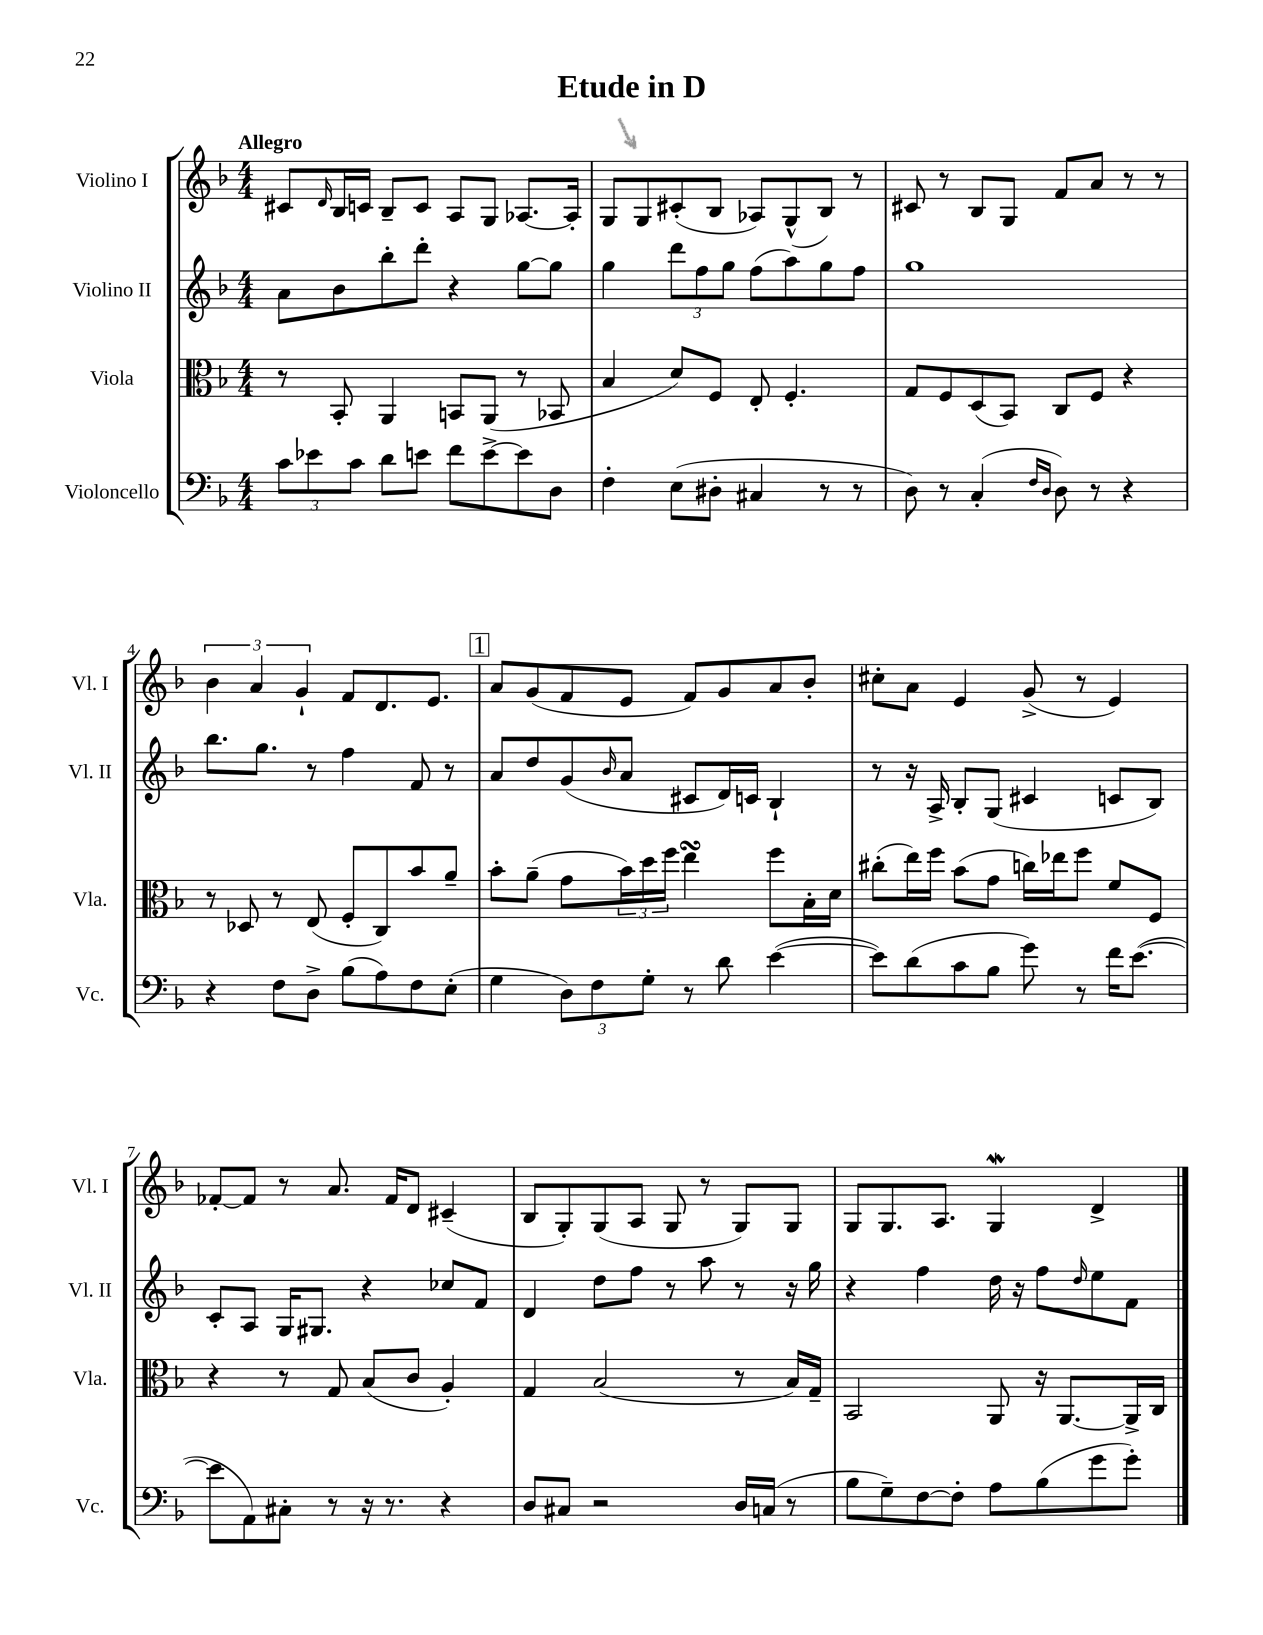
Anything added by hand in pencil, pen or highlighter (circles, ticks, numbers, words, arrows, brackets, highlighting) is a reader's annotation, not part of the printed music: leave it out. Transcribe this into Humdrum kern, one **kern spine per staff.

**kern	**kern	**kern	**kern
*staff4	*staff3	*staff2	*staff1
*clefF4	*clefC3	*clefG2	*clefG2
*k[b-]	*k[b-]	*k[b-]	*k[b-]
*M4/4	*M4/4	*M4/4	*M4/4
12c\L	8r	8a\L	8c#/L
12e-\	.	.	.
.	.	.	16qqd/
.	8BB-'/	8b-\	16B-/L
12c\J	.	.	.
.	.	.	16c/JJ
8d\L	4AA/	8bb-'\	8B-~/L
8e\J	.	8ddd'\J	8c/J
8f\L	8BB/L	4r	8A/L
[8e^\	(8AA/J	.	8G/J
8e\]	8r	[8gg\L	[8.A-/L
8D\J	8BB-/	8gg\]J	.
.	.	.	16A-'/]Jk
=	=	=	=
4F'\	4B-/	4gg\	8G/L
.	.	.	8G/
(8E\L	8d/L)	12ddd\L	(8c#'/
.	.	12ff\	.
8D#'\J	8F/J	.	8B-/J
.	.	12gg\J	.
4C#/	8E'/	(8ff\L	8A-/L)
.	4.F'/	8aa\)	(8G^^/
8r	.	8gg\	8B-/J)
8r	.	8ff\J	8r
=	=	=	=
8D\)	8G/L	1gg	8c#/
8r	8F/	.	8r
(4C'/	(8D/	.	8B-/L
.	8BB-/J)	.	8G/J
16qqF/LL	.	.	.
16qqD/JJ	.	.	.
8D\)	8C/L	.	8f/L
8r	8F/J	.	8a/J
4r	4r	.	8r
.	.	.	8r
=	=	=	=
4r	8r	8.bb-\L	6b-\
.	8D-/	.	.
.	.	.	6a/
.	.	8.gg\J	.
8F\L	8r	.	.
.	.	.	6g`/
8D^\J	(8E/	8r	.
(8B-\L	8F'/L	4ff\	8f/L
8A\)	8C/)	.	8.d/
8F\	8b-/	8f/	.
.	.	.	8.e/J
(8E'\J	8a~/J	8r	.
=	=	=	=
4G\	8b-'\L	8a/L	8a/L
.	(8a~\J	8dd/	(8g/
12D\L)	8g\L	(8g/	8f/
12F\	.	.	.
.	.	16qqb-/	.
.	24b-\L)	8a/J	8e/J
12G'\J	24dd\	.	.
.	24ff\JJ	.	.
8r	4ee\	8c#/L	8f/L)
8d\	.	16d/L)	8g/
.	.	16c/JJ	.
([4e\	8ff\L	4B-`/	8a/
.	16B-'\L	.	8b-'/J
.	16d\JJ	.	.
=	=	=	=
8e\]L)	(8cc#'\L	8r	8cc#'\L
(8d\	16ee\L)	16r	8a\J
.	16ff\JJ	16A^/	.
8c\	(8b-\L	8B-'/L	4e/
8B-\J	8g\J	(8G/J	.
8g\)	16cc\LL)	4c#/	(8g^/
.	16ee-\J	.	.
8r	8ff\J	.	8r
16f\LK	8f/L	8c/L	4e/)
([8.e\J	.	.	.
.	8F/J	8B-/J)	.
=	=	=	=
8e\]L	4r	8c'/L	[8f-'/L
8AA\)	.	8A/J	8f-/]J
8C#'\J	8r	16G/LK	8r
.	.	8.G#/J	.
8r	8G/	.	8.a/
16r	(8B-/L	4r	.
8.r	.	.	16f-/LK
.	8c/J	.	8d/J
4r	4A'/)	8cc-/L	(4c#~/
.	.	8f/J	.
=	=	=	=
8D/L	4G/	4d/	8B-/L
8C#/J	.	.	8G'/)
2r	(2B-/	8dd\L	(8G/
.	.	8ff\J	8A/J
.	.	8r	8G/
.	.	8aa\	8r
16D/LL	8r	8r	8G/L)
(16C/JJ	.	.	.
8r	16B-/LL)	16r	8G/J
.	16G~/JJ	16gg\	.
=	=	=	=
8B-\L	2BB-/	4r	8G/L
8G~\)	.	.	8.G/
[8F\	.	4ff\	.
.	.	.	8.A/J
8F'\]J	.	.	.
8A\L	8AA/	16dd\	4G/
.	.	16r	.
(8B-\	16r	8ff\L	.
.	[8.AA/L	.	.
.	.	16qqdd/	.
8g\	.	8ee\	4d^/
8g'\J)	16AA^/]L	8f\J	.
.	16C/JJ	.	.
==	==	==	==
*-	*-	*-	*-
